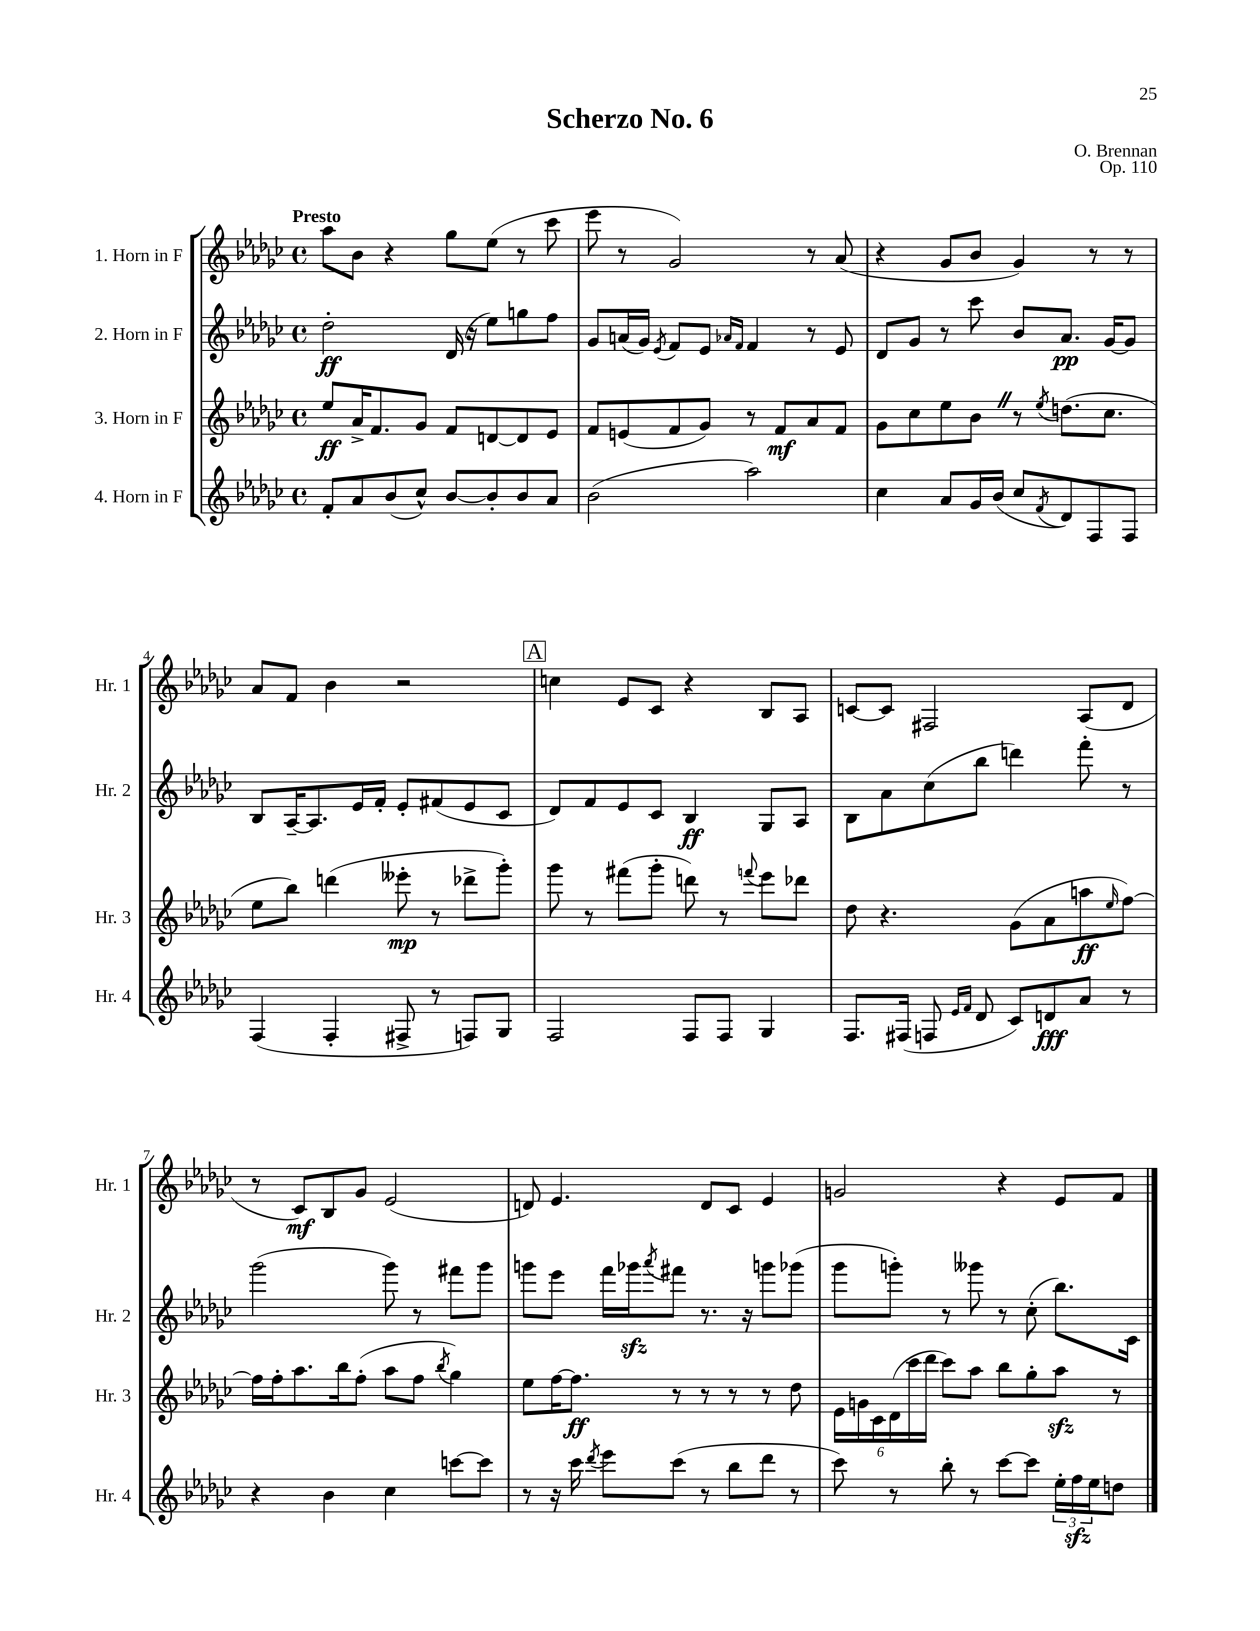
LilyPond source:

\header { title = "Scherzo No. 6" composer = "O. Brennan" opus = "Op. 110" }
<<
\new StaffGroup <<
\new Staff = "s0" \with { instrumentName = "1. Horn in F" shortInstrumentName = "Hr. 1" } {
    \clef treble \key ges \major \defaultTimeSignature \time 4/4 \tempo "Presto"
    aes''8 bes'8 r4 ges''8 ees''8( r8 ces'''8 |
    ees'''8 r8 ges'2) r8 aes'8( |
    r4 ges'8 bes'8 ges'4) r8 r8 |
    aes'8 f'8 bes'4 r2 |
    \mark \markup { \box "A" } c''4 ees'8 ces'8 r4 bes8 aes8 |
    c'8~ c'8 fis2 aes8( des'8 |
    r8 ces'8\mf) bes8 ges'8 ees'2( |
    d'8) ees'4. d'8 ces'8 ees'4 |
    g'2 r4 ees'8 f'8 \bar "|." |
}
\new Staff = "s1" \with { instrumentName = "2. Horn in F" shortInstrumentName = "Hr. 2" } {
    \clef treble \key ges \major \defaultTimeSignature \time 4/4
    des''2-.\ff des'16( r16 ees''8) g''8 f''8 |
    ges'8 a'16( ges'16) \acciaccatura { ees'8 } f'8 ees'8 \grace { aes'16 f'16 } f'4 r8 ees'8 |
    des'8 ges'8 r8 ces'''8 bes'8 aes'8.\pp ges'16~ ges'8 |
    bes8 aes16~-- aes8. ees'16 f'16-. ees'8-. fis'8( ees'8 ces'8 |
    \mark \markup { \box "A" } des'8) f'8 ees'8 ces'8 bes4\ff ges8 aes8 |
    bes8 aes'8 ces''8( bes''8 d'''4) f'''8-. r8 |
    ges'''2( ges'''8) r8 fis'''8 ges'''8 |
    g'''8 ees'''8 f'''16 ges'''16\sfz \acciaccatura { aes'''8 } fis'''8 r8. r16 g'''8 ges'''8( |
    ges'''8 g'''8-.) r8 geses'''8 r8 ces''8-.( bes''8.) ces'16 \bar "|." |
}
\new Staff = "s2" \with { instrumentName = "3. Horn in F" shortInstrumentName = "Hr. 3" } {
    \clef treble \key ges \major \defaultTimeSignature \time 4/4
    ees''8\ff aes'16-> f'8. ges'8 f'8 d'8~ d'8 ees'8 |
    f'8 e'8( f'8 ges'8) r8 f'8\mf aes'8 f'8 |
    ges'8 ces''8 ees''8 bes'8 \once \override BreathingSign.text = \markup { \musicglyph "scripts.caesura.straight" } \breathe r8 \acciaccatura { ees''8 } d''8.( ces''8. |
    ees''8 bes''8) d'''4( eeses'''8-.\mp r8 des'''8-> ges'''8-.) |
    \mark \markup { \box "A" } ges'''8 r8 fis'''8( ges'''8-. d'''8) r8 \appoggiatura { f'''8 } ees'''8 des'''8 |
    des''8 r4. ges'8( aes'8 a''8\ff \grace { ees''16 } f''8~) |
    f''16 f''16-. aes''8. bes''16 f''8-.( aes''8 f''8 \acciaccatura { bes''8 } ges''4) |
    ees''8 f''16~ f''8.\ff r8 r8 r8 r8 des''8 |
    \tuplet 6/4 { ees'16 g'16 ces'16 des'16( ces'''16 des'''16 } ces'''8) aes''8 bes''8 ges''8-. aes''8\sfz r8 \bar "|." |
}
\new Staff = "s3" \with { instrumentName = "4. Horn in F" shortInstrumentName = "Hr. 4" } {
    \clef treble \key ges \major \defaultTimeSignature \time 4/4
    f'8-. aes'8 bes'8( ces''8-^) bes'8~ bes'8-. bes'8 aes'8 |
    bes'2( aes''2) |
    ces''4 aes'8 ges'16 bes'16( ces''8 \acciaccatura { f'8 } des'8) f8 f8 |
    f4( f4-. fis8-> r8 f8) ges8 |
    \mark \markup { \box "A" } f2 f8 f8 ges4 |
    f8. fis16( f8 \grace { ees'16 f'16 } des'8 ces'8) d'8\fff aes'8 r8 |
    r4 bes'4 ces''4 c'''8~ c'''8 |
    r8 r16 ces'''16 \acciaccatura { des'''8 } ees'''8 ces'''8( r8 bes''8 des'''8 r8 |
    ces'''8) r8 bes''8-. r8 ces'''8~ ces'''8 \tuplet 3/2 { ees''16-. f''16\sfz ees''16 } d''8 \bar "|." |
}
>>
>>
